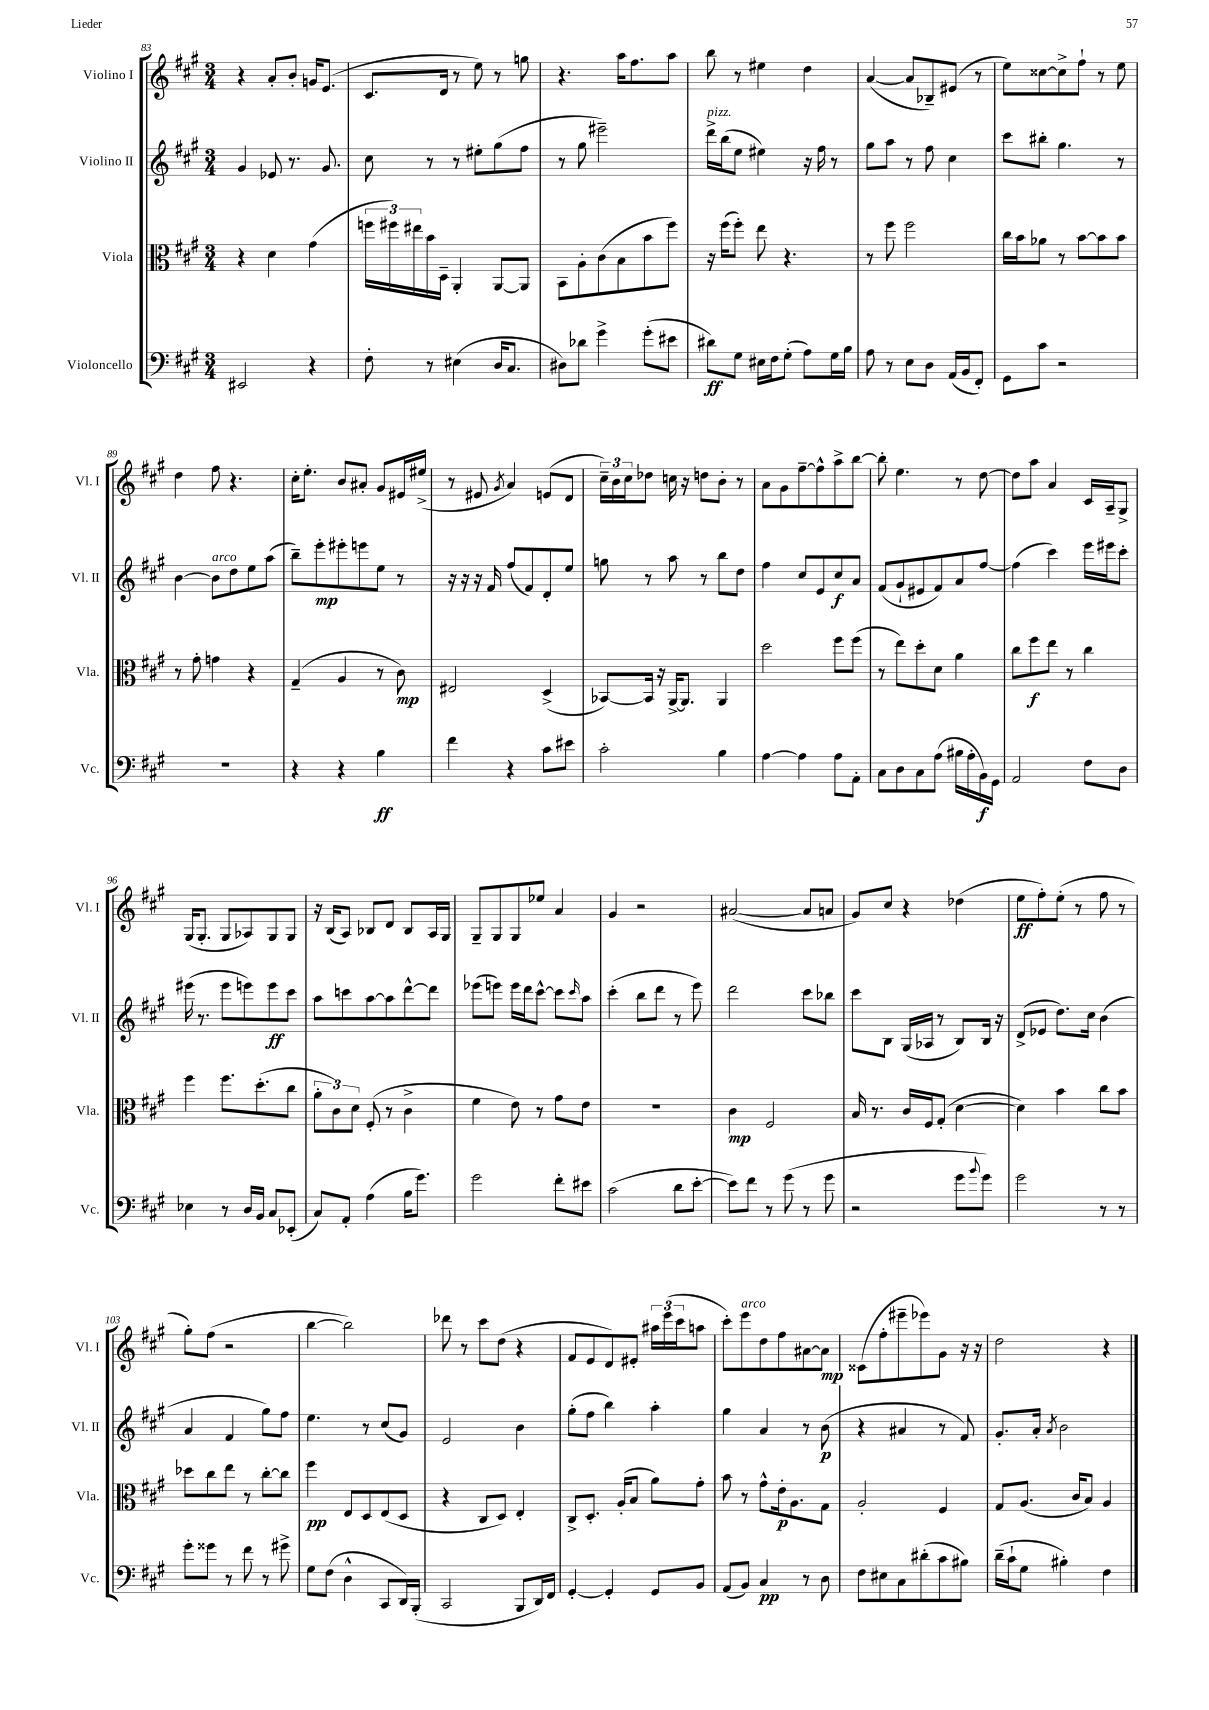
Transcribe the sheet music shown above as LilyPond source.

<<
\new StaffGroup <<
\new Staff = "s0" \with { instrumentName = "Violino I" shortInstrumentName = "Vl. I" } {
    \clef treble \key a \major \numericTimeSignature \time 3/4
    r4 a'8-. b'8-. g'16 e'8.( |
    cis'8. d'16 r8 e''8) r8 g''8 |
    r4. a''16 fis''8. a''8 |
    b''8 r8 eis''4 d''4 |
    a'4~( a'8 bes8--) eis'8( r8 |
    e''8) cisis''8~ cisis''8-> fis''8-! r8 e''8 |
    d''4 fis''8 r4. |
    cis''16-. e''8.-. b'8 ais'8-. gis'8 eis'16 eis''16->( |
    r8 eis'8 \acciaccatura { gis'8 } a'4) e'8( d'8 |
    \tuplet 3/2 { cis''16--) b'16 cis''16 } des''8 c''16 r16 d''8 b'8-. r8 |
    a'8 gis'8 fis''8~-- fis''8-^ a''8-> b''8~ |
    b''8-. e''4. r8 d''8~ |
    d''8 a''8 a'4 cis'16 a16-- gis8-> |
    gis16( gis8.-. gis8 aes8) gis8 gis8 |
    r16 b16( a8) bes8 d'8 bes8 a16 gis16 |
    gis8-- gis8 gis8 ees''8 a'4 |
    gis'4 r2 |
    ais'2~( ais'8 a'8 |
    gis'8) cis''8 r4 des''4( |
    e''8\ff fis''8-.) e''8-.( r8 fis''8 r8 |
    gis''8-.) fis''8( r2 |
    b''4~ b''2) |
    des'''8 r8 cis'''8 d''8( r4 |
    fis'8 e'8 d'8) eis'8-. \tuplet 3/2 { ais''16 e'''16( cis'''16 } a''8 |
    cis'''8-.) e'''8^\markup { \italic "arco" } d''8 fis''8 ais'8~ ais'8\mp |
    cisis'8( fis''8-. eis'''8-- ees'''8) gis'8 r16 r16 |
    d''2 r4 \bar "|." |
}
\new Staff = "s1" \with { instrumentName = "Violino II" shortInstrumentName = "Vl. II" } {
    \clef treble \key a \major \numericTimeSignature \time 3/4
    gis'4 ees'8 r8. gis'8. |
    cis''8 r8 r8 eis''8-. gis''8( fis''8 |
    r8 gis''8 eis'''2--) |
    d'''16->^\markup { \italic "pizz." } b''16( e''8 eis''4) r16 fis''16 r8 |
    gis''8 a''8 r8 fis''8 cis''4 |
    cis'''8 bis''8-. gis''4. r8 |
    b'4~ b'8^\markup { \italic "arco" } d''8 e''8 a''8( |
    b''8--) e'''8-.\mp eis'''8-. e'''8 e''8 r8 |
    r16 r16 r16 fis'16 fis''8( fis'8) d'8-. e''8 |
    g''8 r8 a''8 r8 b''8 d''8 |
    fis''4 cis''8 e'8 cis''8\f a'8 |
    fis'8( gis'8-! eis'8 fis'8) a'8 fis''8~ |
    fis''4( cis'''4) e'''16 eis'''16 cis'''8-. |
    eis'''16( r8. eis'''8 e'''8) e'''8\ff cis'''8 |
    a''8 c'''8 a''8~ a''8 d'''8~-^ d'''8 |
    ees'''8( e'''8) e'''16 d'''16 cis'''8~-^ cis'''8 \grace { cis'''16 } a''8 |
    cis'''4-.( b''8 d'''8 r8 e'''8) |
    d'''2 cis'''8 bes''8 |
    cis'''8 b8 gis16( aes16 r8 b8) b16 r16 |
    d'8->( ees'8 d''8.) cis''16 b'4( |
    a'4 fis'4 gis''8) fis''8 |
    e''4. r8 cis''8( gis'8) |
    e'2 b'4 |
    gis''8-.( fis''8 b''4) a''4-. |
    gis''4 a'4 r8 b'8\p( |
    r4 ais'4 r8 fis'8) |
    gis'8.-. a'16-. \acciaccatura { a'8 } b'2 \bar "|." |
}
\new Staff = "s2" \with { instrumentName = "Viola" shortInstrumentName = "Vla." } {
    \clef alto \key a \major \numericTimeSignature \time 3/4
    r4 d'4 gis'4( |
    \tuplet 3/2 { f''16 fis''16) eis''16 } b'16 d16-- a,4-. a,8~ a,8 |
    b,8 a8-. cis'8( b8 b'8 fis''8) |
    r16 fis''16( fis''8-.) e''8 r4. |
    r8 fis''8 fis''2 |
    cis''16 b'16 aes'8 r8 b'8~ b'8 b'8 |
    r8 gis'8-. g'4 r4 |
    gis4--( a4 r8 cis'8\mp) |
    eis2 d4->( |
    bes,8~) bes,16 r16 a,16~-> a,8. a,4 |
    d''2 fis''8 fis''8( |
    r8 e''8) d''8-. d'8 a'4 |
    cis''8 fis''8\f e''8 r8 cis''4 |
    fis''4 fis''8. d''8.-.( cis''8 |
    \tuplet 3/2 { a'8-. cis'8) d'8 } fis8-.( r8 cis'4-> |
    fis'4 e'8) r8 gis'8 e'8 |
    R2. |
    cis'4\mp fis2 |
    b16 r8. cis'16 fis16 gis8-.( d'4~ |
    d'4) b'4 cis''8 b'8 |
    des''8 cis''8 e''8 r8 cis''8~-. cis''8 |
    fis''4\pp e8 d8 e8( d8 |
    r4 cis8 d8) e4-. |
    cis8-> d8.-. a16-.( b8 a'8) gis'8-. |
    b'8 r8 gis'8-^ e'16-.\p a8. gis8 |
    a2-. fis4 |
    gis8 a8.( cis'16 b8) a4 \bar "|." |
}
\new Staff = "s3" \with { instrumentName = "Violoncello" shortInstrumentName = "Vc." } {
    \clef bass \key a \major \numericTimeSignature \time 3/4
    eis,2 r4 |
    fis8-. r8 eis4( d16 cis8. |
    dis8) des'8 gis'4-> gis'8-.( eis'8 |
    dis'8\ff) gis8 eis16 fis16 gis8-.( a8) gis16 b16 |
    a8 r8 e8 d8 a,16( b,16 fis,8-.) |
    gis,8 cis'8 r2 |
    R2. |
    r4 r4 b4\ff |
    fis'4 r4 cis'8 eis'8 |
    cis'2-. b4 |
    a4~ a4 a8 a,8-. |
    cis8 d8 cis8 a8( bis16 a16-. b,16\f) gis,16 |
    a,2 fis8 d8 |
    ees4 r8 d16 b,16 cis8 ees,8-.( |
    cis8) a,8-. a4( b16 gis'8.) |
    gis'2 fis'8-. eis'8 |
    cis'2( d'8 e'8~-. |
    e'8) fis'8 r8 gis'8( r8 gis'8 |
    r2 gis'8 \appoggiatura { b'8 } gis'8) |
    gis'2 r8 r8 |
    gis'8-. gisis'8 r8 fis'8 r8 gis'8-> |
    gis8 fis8( d4-^ cis,8 d,16) b,,16-.( |
    cis,2 b,,8 d,16) fis,16 |
    gis,4~-. gis,4-. gis,8 b,8 |
    a,8( b,8) cis4\pp r8 d8 |
    fis8 eis8 cis8 dis'8-.( cis'8 bis8) |
    d'16--( cis'16-! gis8 bis4-.) fis4 \bar "|." |
}
>>
>>
\layout { \context { \Score currentBarNumber = #83 } }
